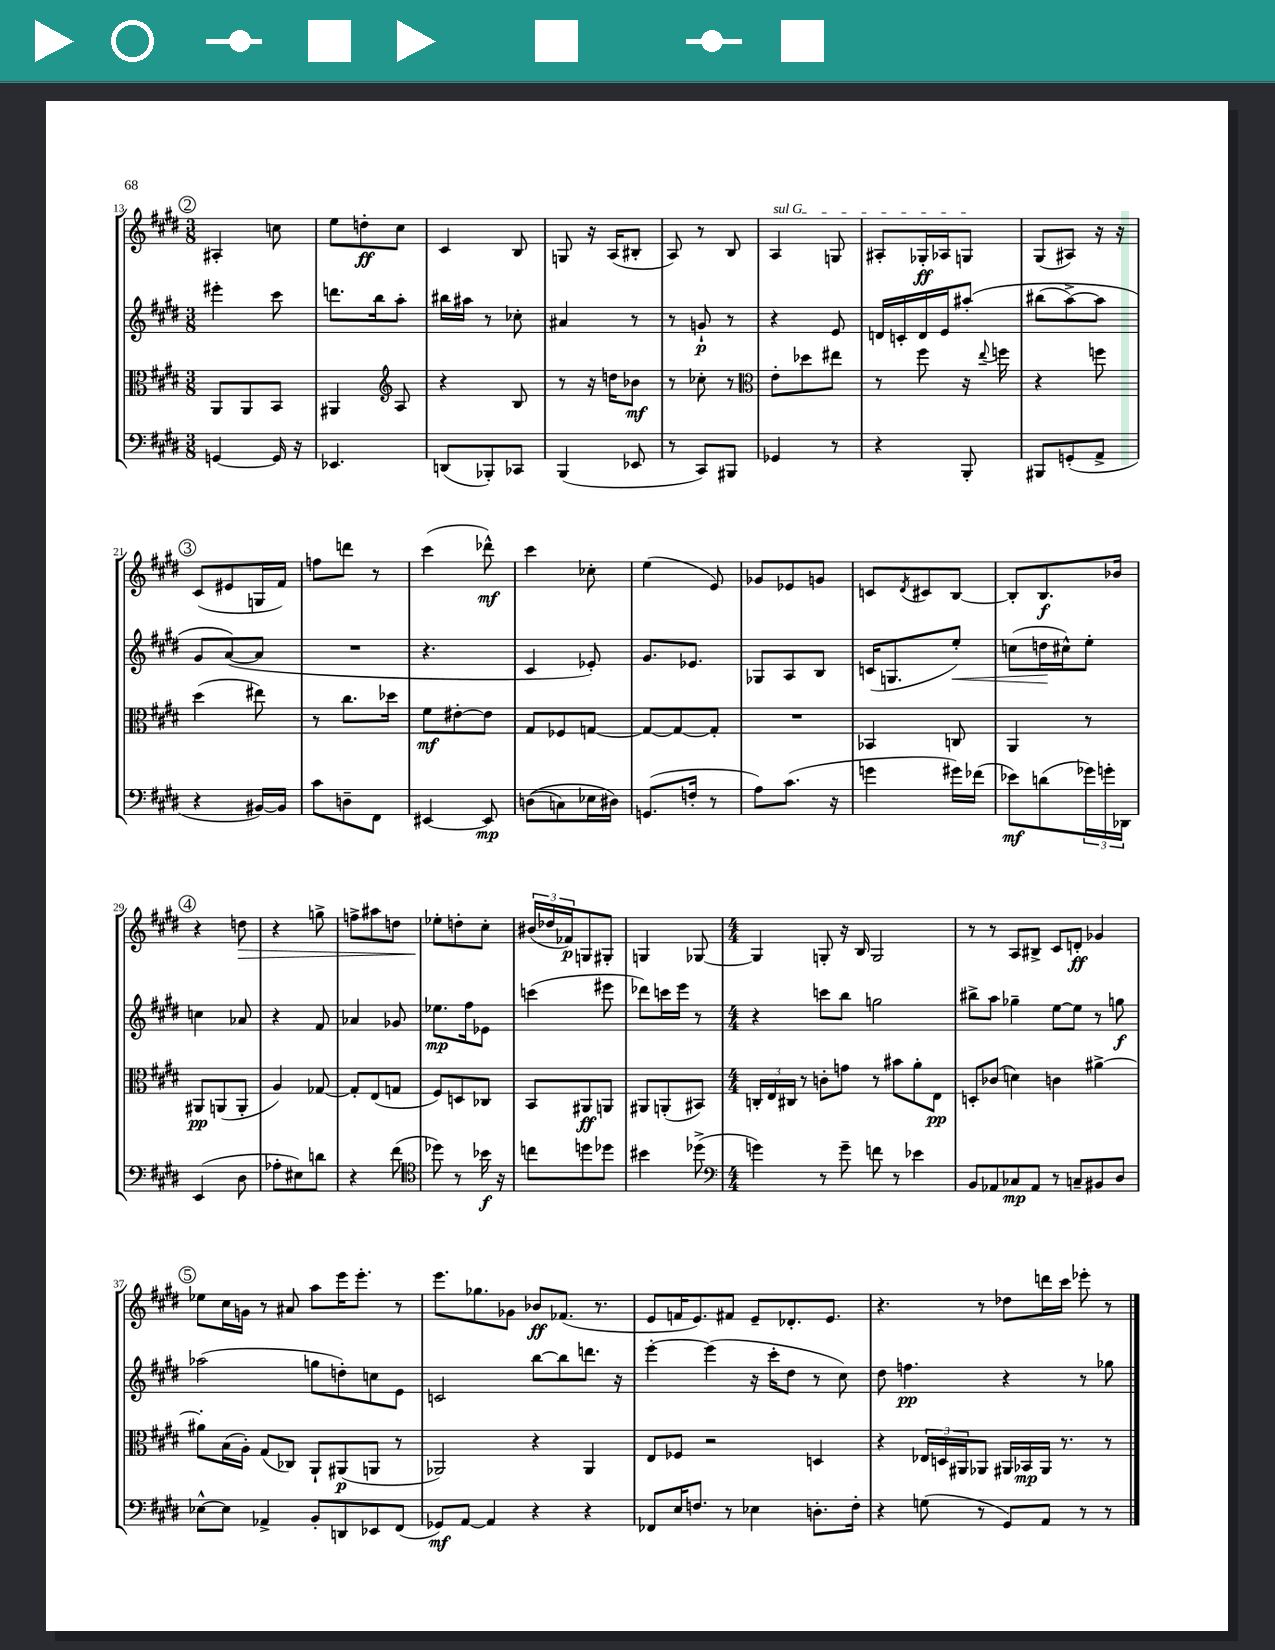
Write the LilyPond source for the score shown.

<<
\new StaffGroup <<
\new Staff = "s0" {
    \clef treble \key e \major \numericTimeSignature \time 3/8
    \mark \markup { \circle "2" } ais4-. c''8 |
    e''8 d''8-.\ff cis''8 |
    cis'4 b8 |
    g8 r16 a16( bis8-. |
    a8) r8 b8 |
    \once \override TextSpanner.bound-details.left.text = \markup { \italic "sul G" } a4\startTextSpan g8 |
    ais8-. ges16-.\ff aes16 g8\stopTextSpan |
    gis8( ais8) r16 r16 |
    \mark \markup { \circle "3" } cis'8( eis'8 g16 fis'16) |
    f''8 d'''8 r8 |
    cis'''4( des'''8-^\mf) |
    cis'''4 ces''8-. |
    e''4( e'8) |
    ges'8 ees'8 g'8 |
    c'8 \acciaccatura { dis'8 } cis'8 b8~ |
    b8-. b8.\f bes'16 |
    \mark \markup { \circle "4" } r4 d''8\> |
    r4 g''8-> |
    f''8-> ais''8 d''8 |
    ees''8-.\! d''8-. cis''8-. |
    \tuplet 3/2 { bis'16( des''16 fes'16\p) } g8 gis8-. |
    g4 ges8~ |
    \numericTimeSignature \time 4/4 ges4 g8-. r16 b16 g2 |
    r8 r8 a8 bis8-> cis'8 d'8-.\ff ges'4 |
    \mark \markup { \circle "5" } ees''8 cis''16 g'16 r8 ais'8 a''8 e'''16 e'''8.-. r8 |
    e'''8. ges''8. ges'8 bes'8\ff fes'8.( r8. |
    e'8 f'16 e'8.) fis'8 e'8-- des'8.-. e'8. |
    r4. r8 des''8 d'''16 cis'''16 ees'''8-. r8 \bar "|." |
}
\new Staff = "s1" {
    \clef treble \key e \major \numericTimeSignature \time 3/8
    \mark \markup { \circle "2" } eis'''4-. cis'''8 |
    d'''8. b''16 a''8-. |
    bis''16 ais''16 r8 ces''8-. |
    ais'4 r8 |
    r8 g'8-!\p r8 |
    r4 e'8 |
    d'16 c'16-. d'16 e'16 ais''8-.\( |
    bis''8( a''8~->) a''8 |
    \mark \markup { \circle "3" } gis'8 a'8~(\) a'8 |
    R4. |
    r4. |
    cis'4 ees'8-.) |
    gis'8. ees'8. |
    ges8 a8 b8 |
    c'16( g8. e''8-.\<) |
    c''8( d''16\! cis''16-^) e''8-. |
    \mark \markup { \circle "4" } c''4 aes'8 |
    r4 fis'8 |
    aes'4 ges'8 |
    ees''8.\mp fis''16 ees'8 |
    c'''4( eis'''8 |
    des'''8) c'''16 e'''16 r8 |
    \numericTimeSignature \time 4/4 r4 c'''8 b''8 g''2 |
    bis''8-> a''8 ges''4-- e''8~ e''8 r8 g''8\f |
    \mark \markup { \circle "5" } aes''2( g''8 d''8-.) c''8 e'8 |
    c'2 b''8~ b''8 d'''8. r16 |
    e'''4~-. e'''4( r16 cis'''16-. dis''8 r8 cis''8) |
    dis''8 f''4.\pp r4 r8 ges''8 \bar "|." |
}
\new Staff = "s2" {
    \clef alto \key e \major \numericTimeSignature \time 3/8
    \mark \markup { \circle "2" } a,8 a,8 b,8 |
    ais,4 \clef treble a8 |
    r4 b8 |
    r8 r16 d''16 bes'8\mf |
    r8 ces''8-. r8 |
    \clef alto e'8-. des''8 eis''8 |
    r8 fis''8 r16 \appoggiatura { e''8 } f''16 |
    r4 f''8 |
    \mark \markup { \circle "3" } dis''4( eis''8) |
    r8 cis''8. des''16 |
    fis'8\mf eis'8~-. eis'8 |
    gis8 fes8 g8~ |
    g8~ g8~ g8-. |
    R4. |
    bes,4 c8 |
    a,4 r8 |
    \mark \markup { \circle "4" } ais,8\pp a,8( a,8-. |
    a4) ges8~ |
    ges8-. e8( g8 |
    fis8) d8 ces8 |
    b,8 ais,8\ff a,8 |
    ais,8 a,8-.( bis,8) |
    \numericTimeSignature \time 4/4 \tuplet 3/2 { c16-. e16 cis16 } r8 c'8-. g'8 r8 bis'8 a'8-. e8\pp |
    d8-. ces'8( d'4) c'4 ais'4~-> |
    \mark \markup { \circle "5" } ais'8-. b16( a16-.) gis8( ces8) a,8-! ais,8\p( a,8 r8 |
    aes,2) r4 aes,4 |
    e8 fes8 r2 d4 |
    r4 \tuplet 3/2 { ees16 d16 ais,16 } aes,8 ais,16 bes,16\mp ais,16 r8. r8 \bar "|." |
}
\new Staff = "s3" {
    \clef bass \key e \major \numericTimeSignature \time 3/8
    \mark \markup { \circle "2" } g,4~ g,16 r16 |
    ees,4. |
    d,8( bes,,8-.) ces,8 |
    b,,4( ees,8 |
    r8 cis,8) bis,,8 |
    ges,4 r8 |
    r4 b,,8-. |
    bis,,8 g,8-.( a,8-> |
    \mark \markup { \circle "3" } r4 bis,16~) bis,16 |
    cis'8 d8-- fis,8 |
    eis,4~ eis,8\mp |
    d8(\( c8) ees16 dis16\) |
    g,8.( f16-. r8 |
    a8) cis'8.( r16 |
    g'4 gis'16) fes'16( |
    ees'8\mf) d'8( \tuplet 3/2 { ges'16) g'16-. des,16 } |
    \mark \markup { \circle "4" } e,4( dis8 |
    aes8-. eis8) d'8 |
    r4 fis'8( |
    \clef tenor des''8) r8 bes'16\f r16 |
    c''8 d''8 des''8 |
    bis'4 des''8->( |
    \numericTimeSignature \time 4/4 \clef bass g'4) r8 g'8-- f'8 r8 ees'4 |
    b,8 aes,8 ces8\mp aes,8 r8 c8-- bis,8 dis8 |
    \mark \markup { \circle "5" } ees8~-^ ees8 aes,4-> b,8-. d,8 ees,8 fis,8( |
    ges,8\mf) a,8~ a,4 r4 r4 |
    fes,8 e16 f8. r8 ees4 d8.-. f16-. |
    r4 g8( r8 gis,8) a,8 r8 r8 \bar "|." |
}
>>
>>
\layout { \context { \Score currentBarNumber = #13 } }
